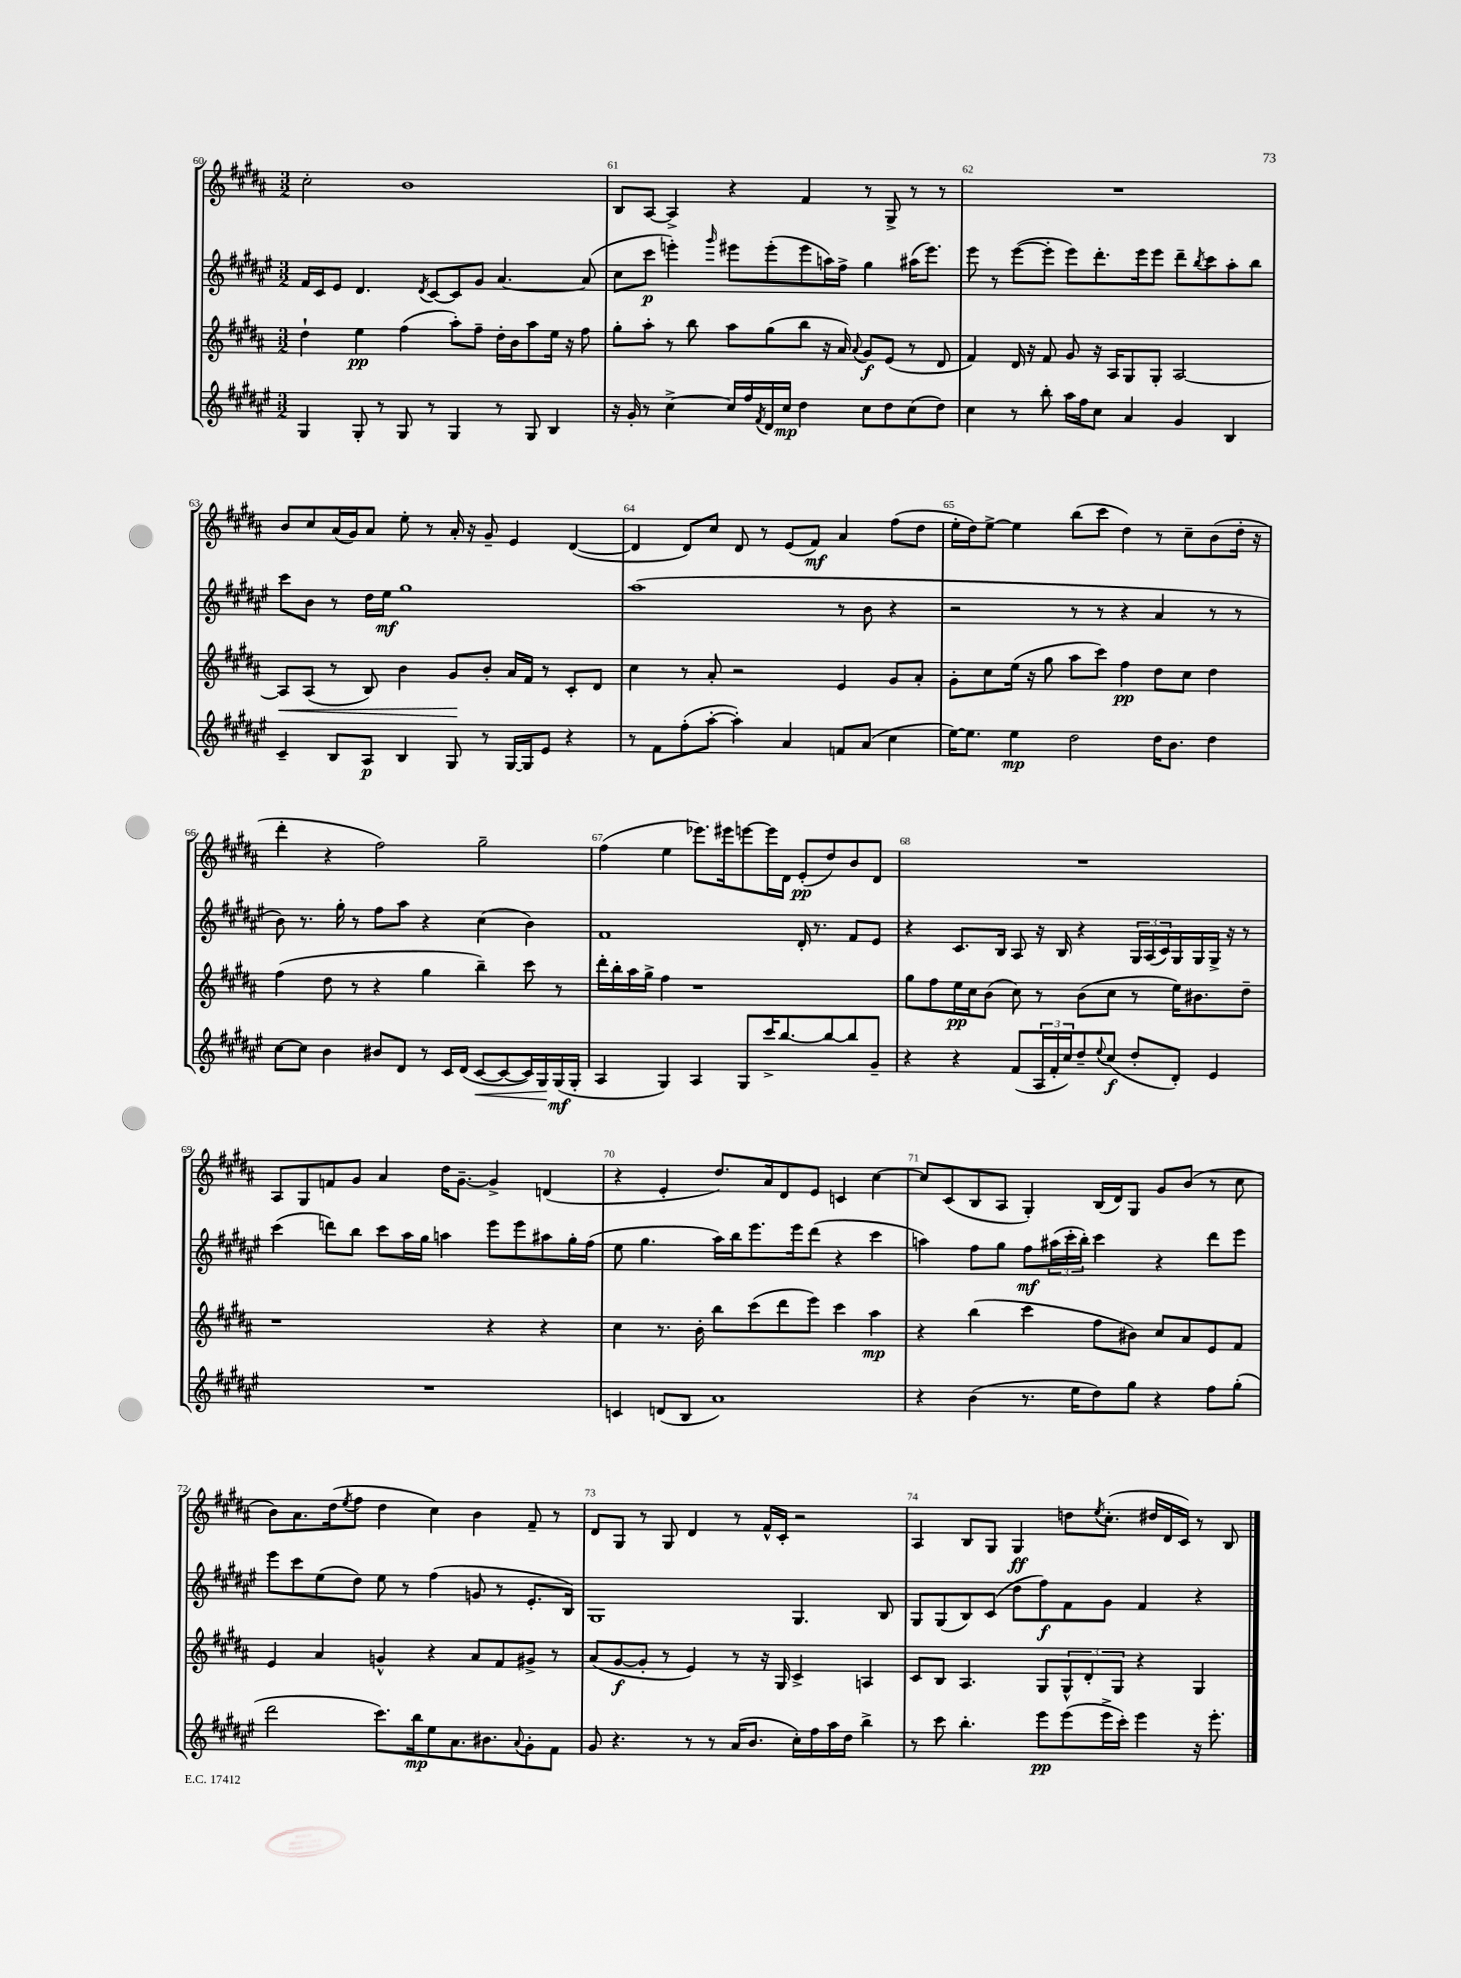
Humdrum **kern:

**kern	**kern	**kern	**kern
*staff4	*staff3	*staff2	*staff1
*clefG2	*clefG2	*clefG2	*clefG2
*k[f#c#g#d#a#e#]	*k[f#c#g#d#a#]	*k[f#c#g#d#a#e#]	*k[f#c#g#d#a#]
*M3/2	*M3/2	*M3/2	*M3/2
4G#	4dd#`	16f#	2cc#'
.	.	16c#	.
.	.	8e#	.
8G#'	4ee	4.d#	.
8r	.	.	.
8G#	(4ff#	.	1b
.	.	8qd#	.
8r	.	[8c#	.
4G#	8aa#')	8c#]	.
.	8ff#~	8g#	.
8r	16dd#'	[4.a#	.
.	16b	.	.
8G#	8aa#	.	.
4B	16ee	.	.
.	16r	.	.
.	8ff#	(8a#]	.
=	=	=	=
16r	8gg#'	8cc#	8B
16g#'	.	.	.
8r	8aa#'	8ccc#	[8A#
[4cc#^	8r	4eee')	4A#^]
.	8bb	.	.
.	.	16qqggg#	.
16cc#]	8aa#	8eee#	4r
16ff#	.	.	.
8qf#	.	.	.
16d#	(8gg#	(8eee#'	.
16cc#	.	.	.
4dd#	8bb	8eee#	4f#
.	16r	16aa)	.
.	16a#)	16ff#^	.
.	8qqa#	.	.
8cc#	8g#	4gg#	8r
8dd#	(8e	.	8G#^
(8cc#	8r	(16aa#	8r
.	.	8.eee#)	.
8dd#)	8d#	.	8r
=	=	=	=
4cc#	4f#)	8eee#	1.r
.	.	8r	.
8r	16d#	([8eee#	.
.	16r	.	.
8bb'	8f#	8eee#']	.
16aa#	8g#	8eee#)	.
16ff#	.	.	.
8cc#	16r	8.ddd#'	.
.	16A#	.	.
4a#	8G#	.	.
.	.	16eee#	.
.	8G#'	8eee#	.
4g#	[2A#	8ddd#~	.
.	.	8qbb	.
.	.	8ccc#	.
4B	.	8aa#'	.
.	.	8bb	.
=	=	=	=
4c#~	8A#]	8ccc#	8b
.	(8A#	8b	8cc#
8B	8r	8r	(16a#
.	.	.	16g#)
8A#	8B)	16dd#	8a#
.	.	16ee#	.
4B	4b	1gg#	8ee'
.	.	.	8r
8G#	8g#	.	16a#'
.	.	.	16r
8r	8b'	.	8g#~
[16G#	16a#	.	4e
16G#]	16f#	.	.
8e#	8r	.	.
4r	8c#'	.	([4d#
.	8d#	.	.
=	=	=	=
8r	4cc#	(1aa#	4d#]
8f#	.	.	.
(8ff#'	8r	.	8d#)
[8aa#'	8a#'	.	8cc#
4aa#'])	2r	.	8d#
.	.	.	8r
4a#	.	.	(8e
.	.	.	8f#)
8f	4e	8r	4a#
(8a#	.	8b	.
4cc#	8g#	4r	(8ff#
.	8a#'	.	8dd#
=	=	=	=
[16ee#)	8g#'	2r	16ee'
8.ee#]	.	.	16dd#)
.	8cc#	.	[8ee^
4ee#	(16ee	.	4ee]
.	16r	.	.
.	8gg#	.	.
2dd#	8aa#	8r	(8bb
.	8ccc#)	8r	8ccc#
.	4ff#	4r	4dd#)
16dd#	8dd#	4a#	8r
8.b	.	.	.
.	8cc#	.	8cc#~
4dd#	4dd#	8r	(8b
.	.	8r	16dd#'
.	.	.	16r
=	=	=	=
[8cc#	(4ff#	8b)	4ddd#'
8cc#]	.	8.r	.
4b	8dd#	.	4r
.	.	16gg#'	.
.	8r	8r	.
8b#	4r	8ff#	2ff#)
8d#	.	8aa#	.
8r	4gg#	4r	.
16c#	.	.	.
(16d#	.	.	.
[8c#	4bb~)	(4cc#	2gg#~
8c#_	.	.	.
16c#])	8ccc#	4b)	.
16G#	.	.	.
(16G#	8r	.	.
16G#'	.	.	.
=	=	=	=
4A#	16ddd#'	1f#	(4ff#
.	16bb'	.	.
.	16aa#	.	.
.	16gg#^	.	.
4G#)	4ff#	.	4ee
4A#	1r	.	8.eee-)
.	.	.	16eee#
8G#	.	.	[8eee
16ccc#^	.	.	16eee]
[8.bb	.	.	16d#
.	.	16d#'	(8e'
.	.	8.r	.
8bb_	.	.	8dd#)
8bb]	.	8f#	8b
8g#~	.	8e#	8d#
=	=	=	=
4r	8gg#	4r	1.r
.	8ff#	.	.
4r	16ee	8.c#	.
.	16cc#	.	.
.	(8b	.	.
.	.	16B	.
(8f#	8cc#)	8A#	.
24A#	8r	16r	.
24f#'	.	.	.
.	.	16B	.
24cc#)	.	.	.
8dd#~	(8b	4r	.
8qqee#	.	.	.
(8cc#	8cc#	.	.
8dd#'	8r	24G#	.
.	.	(24A#	.
.	.	24c#)	.
8d#')	16ee)	16G#	.
.	8.b#	16G#	.
4e#	.	16G#^	.
.	.	16r	.
.	8dd#~	8r	.
=	=	=	=
1.r	1r	(4ccc#	8A#
.	.	.	8G#
.	.	8ddd)	8f
.	.	8bb	8g#
.	.	8ccc#	4a#
.	.	16aa#	.
.	.	16gg#	.
.	.	4aa	16dd#
.	.	.	[8.g#~
.	4r	8eee#	4g#^]
.	.	8eee#	.
.	4r	8aa#	(4d
.	.	16gg#'	.
.	.	(16ff#	.
=	=	=	=
4c	4cc#	8ee#	4r
.	.	4.gg#	.
(8d	8.r	.	4e'
8B	.	.	.
.	16b'	.	.
1a#)	8bb	16aa#)	8.dd#)
.	.	16bb	.
.	(8ccc#	8.eee#	.
.	.	.	16a#
.	8ddd#	.	8d#
.	.	16eee#	.
.	8eee)	(8ddd#	8e
.	4ccc#	4r	4c
.	4aa#	4ccc#	[4cc#
=	=	=	=
4r	4r	4aa)	8cc#]
.	.	.	(8c#
(4b	(4bb	8ff#	8B
.	.	8gg#	8A#
8.r	4ccc#	8ff#	4G#')
.	.	(24aa#	.
.	.	24ccc#'	.
16ee#	.	.	.
.	.	24bb')	.
8dd#)	8ff#	4ccc#	(16B
.	.	.	16d#)
8gg#	8b#)	.	8G#
4r	8cc#	4r	8g#
.	8a#	.	(8b
8ff#	8e	8ddd#	8r
(8gg#'	8f#	8eee#	8cc#
=	=	=	=
2ddd#	4e	8eee#	8b)
.	.	8ccc#	8.a#
.	4a#	(8ee#	.
.	.	.	(16dd#
.	.	.	8qee
.	.	8dd#)	8ff#
8.ccc#)	4g^^	8ee#	4dd#
.	.	8r	.
16bb	.	.	.
8ee#	4r	(4ff#	4cc#)
8.a#	.	.	.
.	8a#	8g	4b
8.b#	.	.	.
.	8f#	8r	.
8qqa#	.	.	.
8g#'	8g#^	8.e#'	8f#~
8f#	8r	.	8r
.	.	16B)	.
=	=	=	=
8g#	(8a#	1G#	8d#
4.r	[8g#	.	8G#
.	8g#']	.	8r
.	8r	.	8G#
8r	4e)	.	4d#
8r	.	.	.
(16a#	8r	.	8r
8.b	.	.	.
.	16r	.	16f#^^
.	16G#	.	16c#'
16cc#')	4c#^	4.G#	2r
16ff#	.	.	.
16aa#	.	.	.
16dd#	.	.	.
4bb^	4A	.	.
.	.	8B	.
=	=	=	=
8r	8c#	8G#	4A#
8ccc#	8B	(8G#	.
4.bb'	4.A#	8B)	8B
.	.	(8c#	8G#
.	.	8dd#	4G#
8eee#	8G#	8ff#)	.
(8eee#	12G#^^	8f#	8dd
.	12d#'	.	.
.	.	.	8qee
16eee#^	.	8g#	(8.cc#'
.	12G#	.	.
16ccc#')	.	.	.
4eee#	4r	4f#	.
.	.	.	16dd#
.	.	.	16d#
.	.	.	16c#)
16r	4G#	4r	8r
8.eee#'	.	.	.
.	.	.	8B
==	==	==	==
*-	*-	*-	*-
